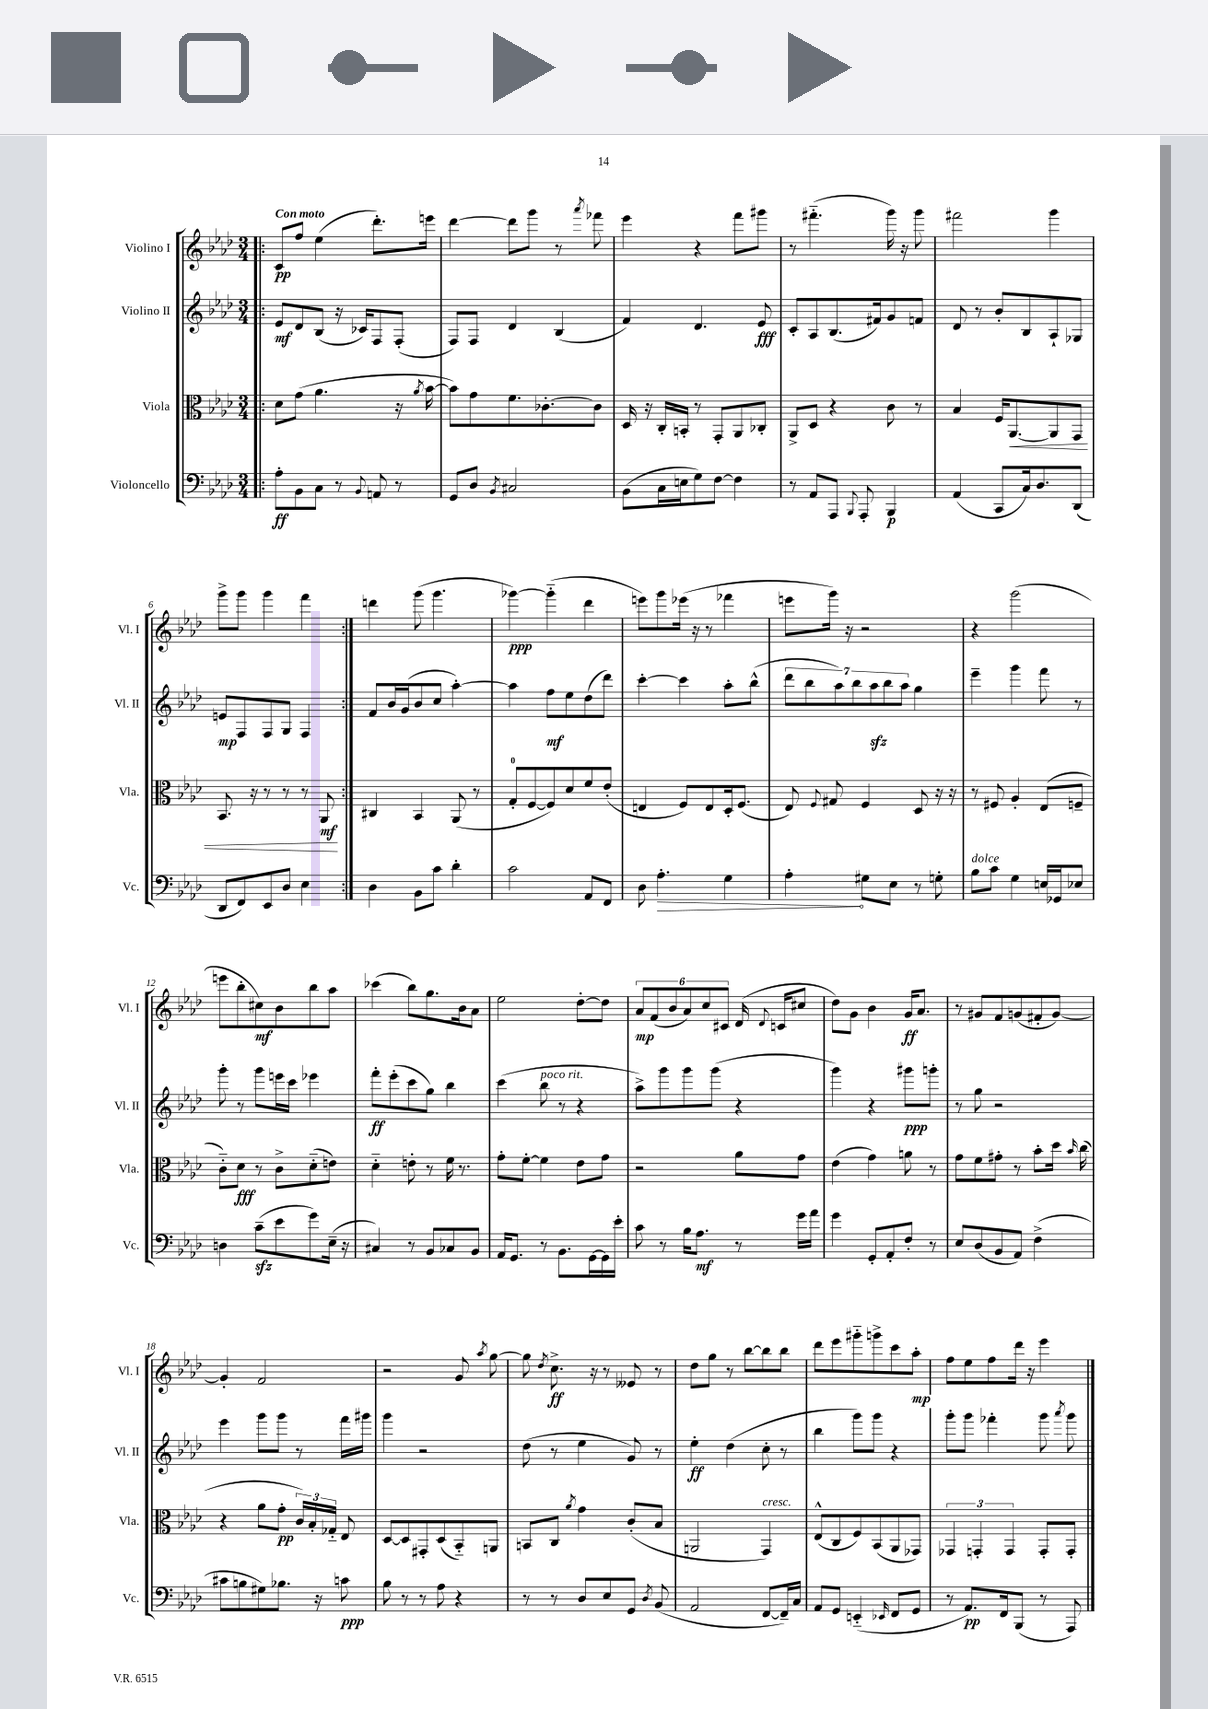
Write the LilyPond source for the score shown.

<<
\new StaffGroup <<
\new Staff = "s0" \with { instrumentName = "Violino I" shortInstrumentName = "Vl. I" } {
    \clef treble \key aes \major \numericTimeSignature \time 3/4 \tempo "Con moto"
    \autoBeamOff \repeat volta 2 { \bar ".|:" c'8[\pp f''8] ees''4( des'''8.[-.) e'''16] |
    des'''4~ des'''8[ g'''8] r8 \acciaccatura { aes'''8 } fes'''8 |
    ees'''4 r4 f'''8[ gis'''8] |
    r8 fis'''4.-_( g'''16) r16 g'''8 |
    fis'''2 g'''4 |
    g'''8[-> g'''8] g'''4 f'''4 | }
    d'''4 g'''8( g'''4. |
    ges'''4~\ppp) ges'''4-_( des'''4 |
    e'''8[) g'''8 ees'''16]( r16 r8 fes'''4 |
    e'''8[ g'''16]) r16 r2 |
    r4 g'''2( |
    e'''8[ bes''8-. cis''8\mf) bes'8 bes''8 aes''8] |
    ces'''4( bes''8[) g''8. bes'16 aes'8] |
    ees''2 des''8[~-. des''8] |
    \tuplet 6/4 { aes'8[\mp f'8( bes'8 aes'8) c''8 cis'8] } des'16( \appoggiatura { des'8 } c'16[ cis''8] |
    des''8[) g'8] bes'4 g'16[\ff aes'8.] |
    r8 gis'8[ f'8 g'8( fis'8-. g'8]~) |
    g'4-. f'2 |
    r2 g'8 \acciaccatura { aes''8 } g''8~ |
    g''8 \acciaccatura { des''8 } c''8.->\ff r16 r8 eeses'8 r8 |
    des''8[ g''8] r8 bes''8[~ bes''8 bes''8] |
    des'''8[ ees'''8 gis'''8-_ g'''8-> c'''8 aes''8]-.\mp |
    f''8[ ees''8 f''8 des'''16] r16 ees'''4 \bar "|." |
}
\new Staff = "s1" \with { instrumentName = "Violino II" shortInstrumentName = "Vl. II" } {
    \clef treble \key aes \major \numericTimeSignature \time 3/4
    \autoBeamOff \repeat volta 2 { \bar ".|:" ees'8[\mf des'8 bes8]( r16 ces'16[) f8 f8]-.( |
    f8[) f8] des'4 bes4( |
    f'4) des'4. ees'8\fff |
    c'8[-. aes8 bes8.( fis'16) g'8 f'8] |
    des'8 r8 bes'8[-. bes8 aes8-! ges8] |
    e'8[\mp f8 f8 g8] f4 | }
    f'8[ bes'16 g'16( bes'8 c''8] aes''4~-.) |
    aes''4 f''8[\mf ees''8 des''8( des'''8]) |
    c'''4~-. c'''4 aes''8[-. bes''8]-^( |
    \tuplet 7/4 { des'''8[ bes''8 aes''8) bes''8 aes''8\sfz bes''8 aes''8] } g''4 |
    ees'''4-- g'''4 f'''8 r8 |
    g'''8-. r8 g'''8[ e'''16 c'''16] ees'''4 |
    f'''8[-.\ff ees'''8-.( c'''8 g''8]) bes''4 |
    c'''4( bes''8^\markup { \italic "poco rit." } r8 r4 |
    aes''8[->) g'''8 g'''8 g'''8]( r4 |
    g'''4) r4 gis'''8[\ppp g'''8]-. |
    r8 g''8 r2 |
    ees'''4 g'''8[ g'''8] r8 f'''16[ gis'''16] |
    g'''4 r2 |
    des''8( r8 ees''4 g'8) r8 |
    ees''4-.\ff des''4( c''8-. r8 |
    bes''4 g'''8[) g'''8] r4 |
    g'''8[-. g'''8] fes'''4-. g'''8 \acciaccatura { aes'''8 } g'''8 \bar "|." |
}
\new Staff = "s2" \with { instrumentName = "Viola" shortInstrumentName = "Vla." } {
    \clef alto \key aes \major \numericTimeSignature \time 3/4
    \autoBeamOff \repeat volta 2 { \bar ".|:" des'8[ g'8]( aes'4. r16 \acciaccatura { aes'8 } bes'16~ |
    bes'8[) g'8 f'8. ces'8.~-. ces'8] |
    des16 r16 c16[-. b,16]-. r8 g,8[-. aes,8 ces8]-. |
    aes,8[-> des8] r4 c'8 r8 |
    bes4 f16[ aes,8.~\< aes,8 g,8] |
    bes,8. r16 r8 r8 r8 aes,8\mf\! | }
    cis4 bes,4 aes,8( r8 |
    g8[-0-. f8~ f8) des'8 f'8 ees'8]-.( |
    e4 f8[) e8 des16-. f8.]( |
    ees8) \appoggiatura { f8 } gis8 f4 des8 r16 r16 |
    r8 fis8 aes4-. ees8[( f8]-- |
    c'8[-_) des'8]\fff r8 c'8[-> des'8-_( e'8]) |
    des'4-_ e'8-. r8 f'16 r8. |
    g'8[-. f'8]~-. f'4 ees'8[ g'8] |
    r2 aes'8[ g'8] |
    ees'4( g'4) a'8 r8 |
    g'8[ f'8 gis'8]-. r8 bes'8[-. des''16] \grace { bes'16 } c''16( |
    r4 aes'8[ g'8]-.\pp \tuplet 3/2 { c'16[) bes16-. ges16]-_ } ees8 |
    des8[~ des8 gis,8-. des8( bes,8-_) a,8] |
    b,8[ c8] \acciaccatura { aes'8 } g'4 c'8[-.( bes8] |
    a,2 g,4^\markup { \italic "cresc." }) |
    ees8[-^( c8 f8) bes,8( aes,8 ges,8]) |
    \tuplet 3/2 { ges,4 g,4-. g,4 } g,8[-. g,8]-. \bar "|." |
}
\new Staff = "s3" \with { instrumentName = "Violoncello" shortInstrumentName = "Vc." } {
    \clef bass \key aes \major \numericTimeSignature \time 3/4
    \autoBeamOff \repeat volta 2 { \bar ".|:" aes8[-.\ff bes,8 c8] r8 \appoggiatura { bes,8 } a,8 r8 |
    g,8[ des8] \acciaccatura { bes,8 } cis2 |
    bes,8[( c16 e16 g8) f8]~ f4 |
    r8 aes,8[ aes,,8] \appoggiatura { bes,,8 } aes,,8-. bes,,4\p |
    aes,4( c,8[ c16) des8. des,8]( |
    des,8[ f,8) ees,8 des8] ees4 | }
    des4 bes,8[ c'8] des'4-. |
    c'2 aes,8[ f,8] |
    des8 \once \override Hairpin.circled-tip = ##t aes4.-.\> g4 |
    aes4-.\! gis8[ ees8] r8 g8-. |
    bes8[^\markup { \italic "dolce" } c'8] g4 e16[ ges,16 ees8] |
    d4 c'8[--\sfz( ees'8 g'8) ees16]--( r16 |
    cis4) r8 bes,8[ ces8 bes,8] |
    aes,16[ g,8.] r8 bes,8.[ g,16~ g,16 ees'16]-. |
    c'8 r8 bes16[ aes8.]\mf r8 g'16[ aes'16] |
    g'4 g,8[-. aes,8-. f8]-. r8 |
    ees8[ des8( bes,8 aes,8]) f4->( |
    cis'8[ b8 gis8) bes8.] r16 c'8\ppp |
    bes8 r8 r8 aes8 r4 |
    r8 r8 des8[ ees8 g,8] \acciaccatura { des8 } bes,8( |
    aes,2 f,8[~ f,16--) c16] |
    aes,8[ g,8] e,4-_( \grace { ees,16 } f,8[ g,8] |
    r8 aes,8.[\pp) f,16 bes,,8]( r8 aes,,8) \bar "|." |
}
>>
>>
